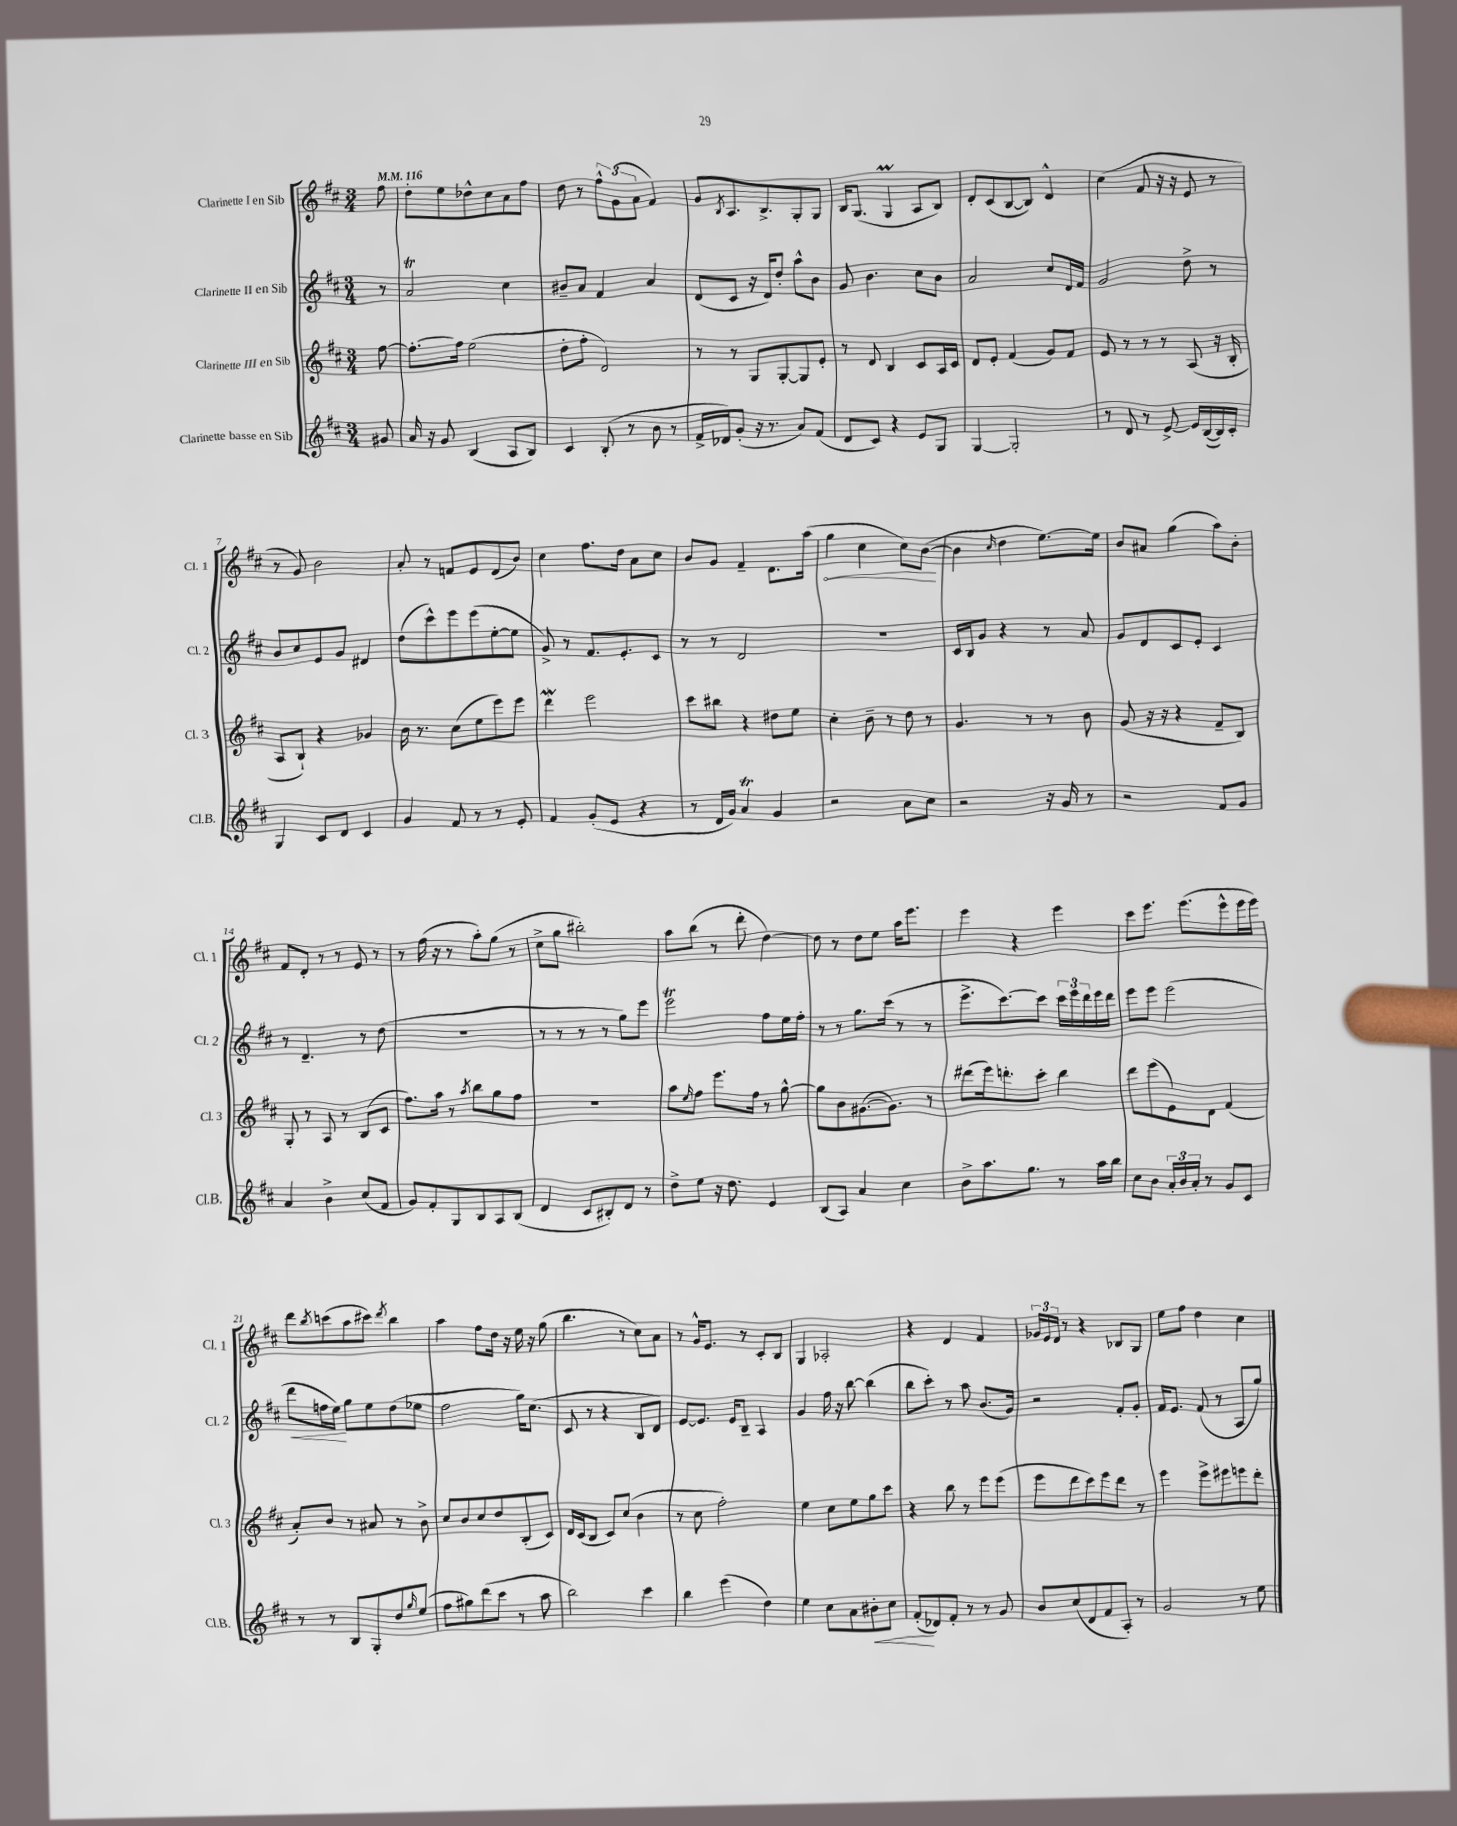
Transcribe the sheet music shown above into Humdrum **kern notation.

**kern	**kern	**kern	**kern
*staff4	*staff3	*staff2	*staff1
*clefG2	*clefG2	*clefG2	*clefG2
*k[f#c#]	*k[f#c#]	*k[f#c#]	*k[f#c#]
*M3/4	*M3/4	*M3/4	*M3/4
*MM116	*MM116	*MM116	*MM116
8g#	[8ff#	8r	8ff#
=	=	=	=
16a	8.ff#'_	2a	8dd'
16r	.	.	.
8g	.	.	8ee
.	16ff#]	.	.
(4B	(2ee	.	8dd-^^
.	.	.	8cc#
8A	.	4cc#	8a
8B)	.	.	8ff#
=	=	=	=
4c#	8dd'	8b#~	8dd
.	8ff#'	8a	8r
(8B'	2d)	4f#	12ff#^^
.	.	.	(12g
8r	.	.	.
.	.	.	12a
8b	.	4a	4f#)
8r	.	.	.
=	=	=	=
16f#^	8r	(8d	8g
16d-)	.	.	.
.	.	.	8qB
(8g'	8r	8c#	8.A
16r	8G	16r	.
8.r	.	16d)	8.B^
.	[8G'	8dd'	.
8a)	8G]	8aa^^	8G'
(8f#	8e'	8b	8G
=	=	=	=
8d	8r	8g	16B
.	.	.	(8.G
8c#)	8d	4.b	.
4r	4B	.	4G
8e	8c#	8cc#	8A
8G	16A	8b	8B)
.	16c#	.	.
=	=	=	=
[4G	8d	2a	8d'
.	8e'	.	(8c#
2G']	(4f#	.	[8B
.	.	.	8B])
.	8g)	8cc#	4d^^
.	8f#	16d	.
.	.	16f#	.
=	=	=	=
8r	8e	2g	(4cc#
8d	8r	.	.
8r	8r	.	8f#
[8e^	8r	.	16r
.	.	.	16r
16e]	(8A	8dd^	8e
([16B	.	.	.
16B])	16r	8r	8r
16c#'	16B'	.	.
=	=	=	=
4G	8A	8b	8r
.	8B`)	8cc#	8g)
8c#	4r	8e	2b
8d	.	8g	.
4c#	4g-	4d#	.
=	=	=	=
4g	16b	(8dd	8a'
.	8.r	.	.
.	.	8ccc#^^)	8r
8f#	(8cc#	8eee	8f
8r	8ee	(8eee	8e
8r	8eee)	[8ee'	(8d
8e'	8eee	8ee]	8b)
=	=	=	=
4f#	4ddd	8g^)	4cc#
.	.	8r	.
(8g'	2eee	8.f#	8.ff#
8e	.	.	.
.	.	8.e'	16dd
4r	.	.	8a
.	.	8c#	8cc#
=	=	=	=
8r	8ccc#	8r	8b
16d	8bb#	8r	8g
16g)	.	.	.
4a	4r	2d	4f#~
4g	8dd#	.	8.d
.	8ee	.	.
.	.	.	(16aa
=	=	=	=
2r	4cc#'	2.r	4gg
.	8b~	.	4cc#
.	8r	.	.
8a	8dd	.	8cc#)
8cc#	8r	.	([8b
=	=	=	=
2r	4.g	16c#	4b]
.	.	16B	.
.	.	8g	.
.	.	.	16qqcc#
.	.	4r	4dd
.	8r	.	.
16r	8r	8r	[8.ee)
16g	.	.	.
8r	8b	8a	.
.	.	.	16ee]
=	=	=	=
2r	(8g	8g	8b
.	16r	8d	8a#
.	16r	.	.
.	4r	8c#	(4gg
.	.	8e'	.
8f#	8f#~	4c#	8aa)
8g	8B)	.	8b'
=	=	=	=
4a	8G'	8r	8f#
.	8r	4.d~	8d'
4b^	8A	.	8r
.	8r	.	8r
(8cc#	(8B	8r	8e
8f#	8c#	(8dd	8r
=	=	=	=
8g)	8.ff#)	2.r	8r
8f#'	.	.	(16ff#
.	16aa	.	16r
8G	8r	.	8r
.	8qaa	.	.
8B	8bb	.	8aa')
8A	8gg	.	(8gg
(8B	8ff#	.	8r
=	=	=	=
4d	2.r	8r	8cc#^
.	.	8r	8gg
8c#	.	8r	2bb#')
8B#')	.	8r	.
8d	.	8gg)	.
8r	.	8eee	.
=	=	=	=
8dd^	8aa	2eee	8aa
.	16qqee	.	.
8ee	8ff#	.	(8bb
16r	8.eee	.	8r
8.dd	.	.	.
.	.	.	8ddd'
.	16ff#	.	.
4e	8r	8ff#	[4dd)
.	[8gg^^	16ee	.
.	.	16ff#'	.
=	=	=	=
(8B	8gg]	8r	8dd]
8A)	8b	8r	8r
4a	([8.g#	8.gg	8dd
.	.	.	8ee
.	8.g#])	(16ccc#	.
4cc#	.	8r	16aa
.	.	.	8.eee
.	8r	8r	.
=	=	=	=
8b^	(8ddd#	8.eee^	4eee
8.aa	16eee)	.	.
.	8.ddd'	[8.ccc#)	.
.	.	.	4r
8.gg	.	.	.
.	8ccc#'	8ccc#]	.
8r	4bb	24ccc#	4eee
.	.	24eee	.
.	.	24ddd	.
16aa	.	16eee	.
16bb	.	16ddd	.
=	=	=	=
8cc#	8ddd	8eee	8ccc#
8b	(8eee	8eee	8.eee
24a'	8e)	(2eee	.
24b	.	.	.
.	.	.	(8.eee
24a'	.	.	.
8r	8d	.	.
8g	(4f#	.	8eee^^
8c#	.	.	16eee
.	.	.	16eee)
=	=	=	=
8r	8a')	8ddd	8ddd
.	.	.	8qbb
8r	8b	16ff	(8ccc
.	.	16ee)	.
8B	8r	8gg	8aa
8G'	8a#	8ee	8ccc#)
.	.	.	8qddd
8dd	8r	(8dd	4bb
16qqgg	.	.	.
(8ee	8b^	8ee-	.
=	=	=	=
8ff#	8cc#	2ff#	4aa
8gg#)	8b	.	.
(8ddd	8cc#	.	8ff#
8ccc#	8dd	.	16dd
.	.	.	16r
8r	(8B'	16gg)	16ee
.	.	(8.cc#	16r
8aa	8c#)	.	(8gg
=	=	=	=
2bb)	16d	8c#	4.bb
.	(16c#	.	.
.	8B	8r	.
.	8c#)	4r	.
.	(8cc#	.	8r
4ccc#	4b	8B	8cc#)
.	.	8d)	8a
=	=	=	=
4bb	8r	[8e	8r
.	8cc#	8.e]	16g^^
.	.	.	8.e
(4eee	2ff#')	.	.
.	.	16e	.
.	.	8B~	8r
4dd)	.	4A	8c#'
.	.	.	8B
=	=	=	=
4ee	4ee	4g	4G
8cc#	8cc#	16ff#	2A-'
.	.	16r	.
8a	8ee	[8bb	.
8b#'	8gg	(4bb]	.
8cc#	8ccc#	.	.
=	=	=	=
(8f#'	4r	8bb	4r
8d-)	.	8ccc#')	.
8f#'	8bb	8r	4d
8r	8r	8aa	.
8r	8eee	(8.b	4f#
8g	(8eee	.	.
.	.	16g)	.
=	=	=	=
8b	8eee	2r	24g-
.	.	.	24e
.	.	.	24d
(8cc#	8ddd	.	8r
8d	8ccc#)	.	4r
8f#	8eee	.	.
8A')	8ddd	8f#'	8B-
8r	8r	8g'	8G
=	=	=	=
2g	4eee	16f#	8ee
.	.	8.e	.
.	.	.	8ff#
.	8eee^	(8f#	4dd
.	8eee#	8r	.
8r	8eee	8A	4cc#
8ee	8ddd'	8gg)	.
==	==	==	==
*-	*-	*-	*-
